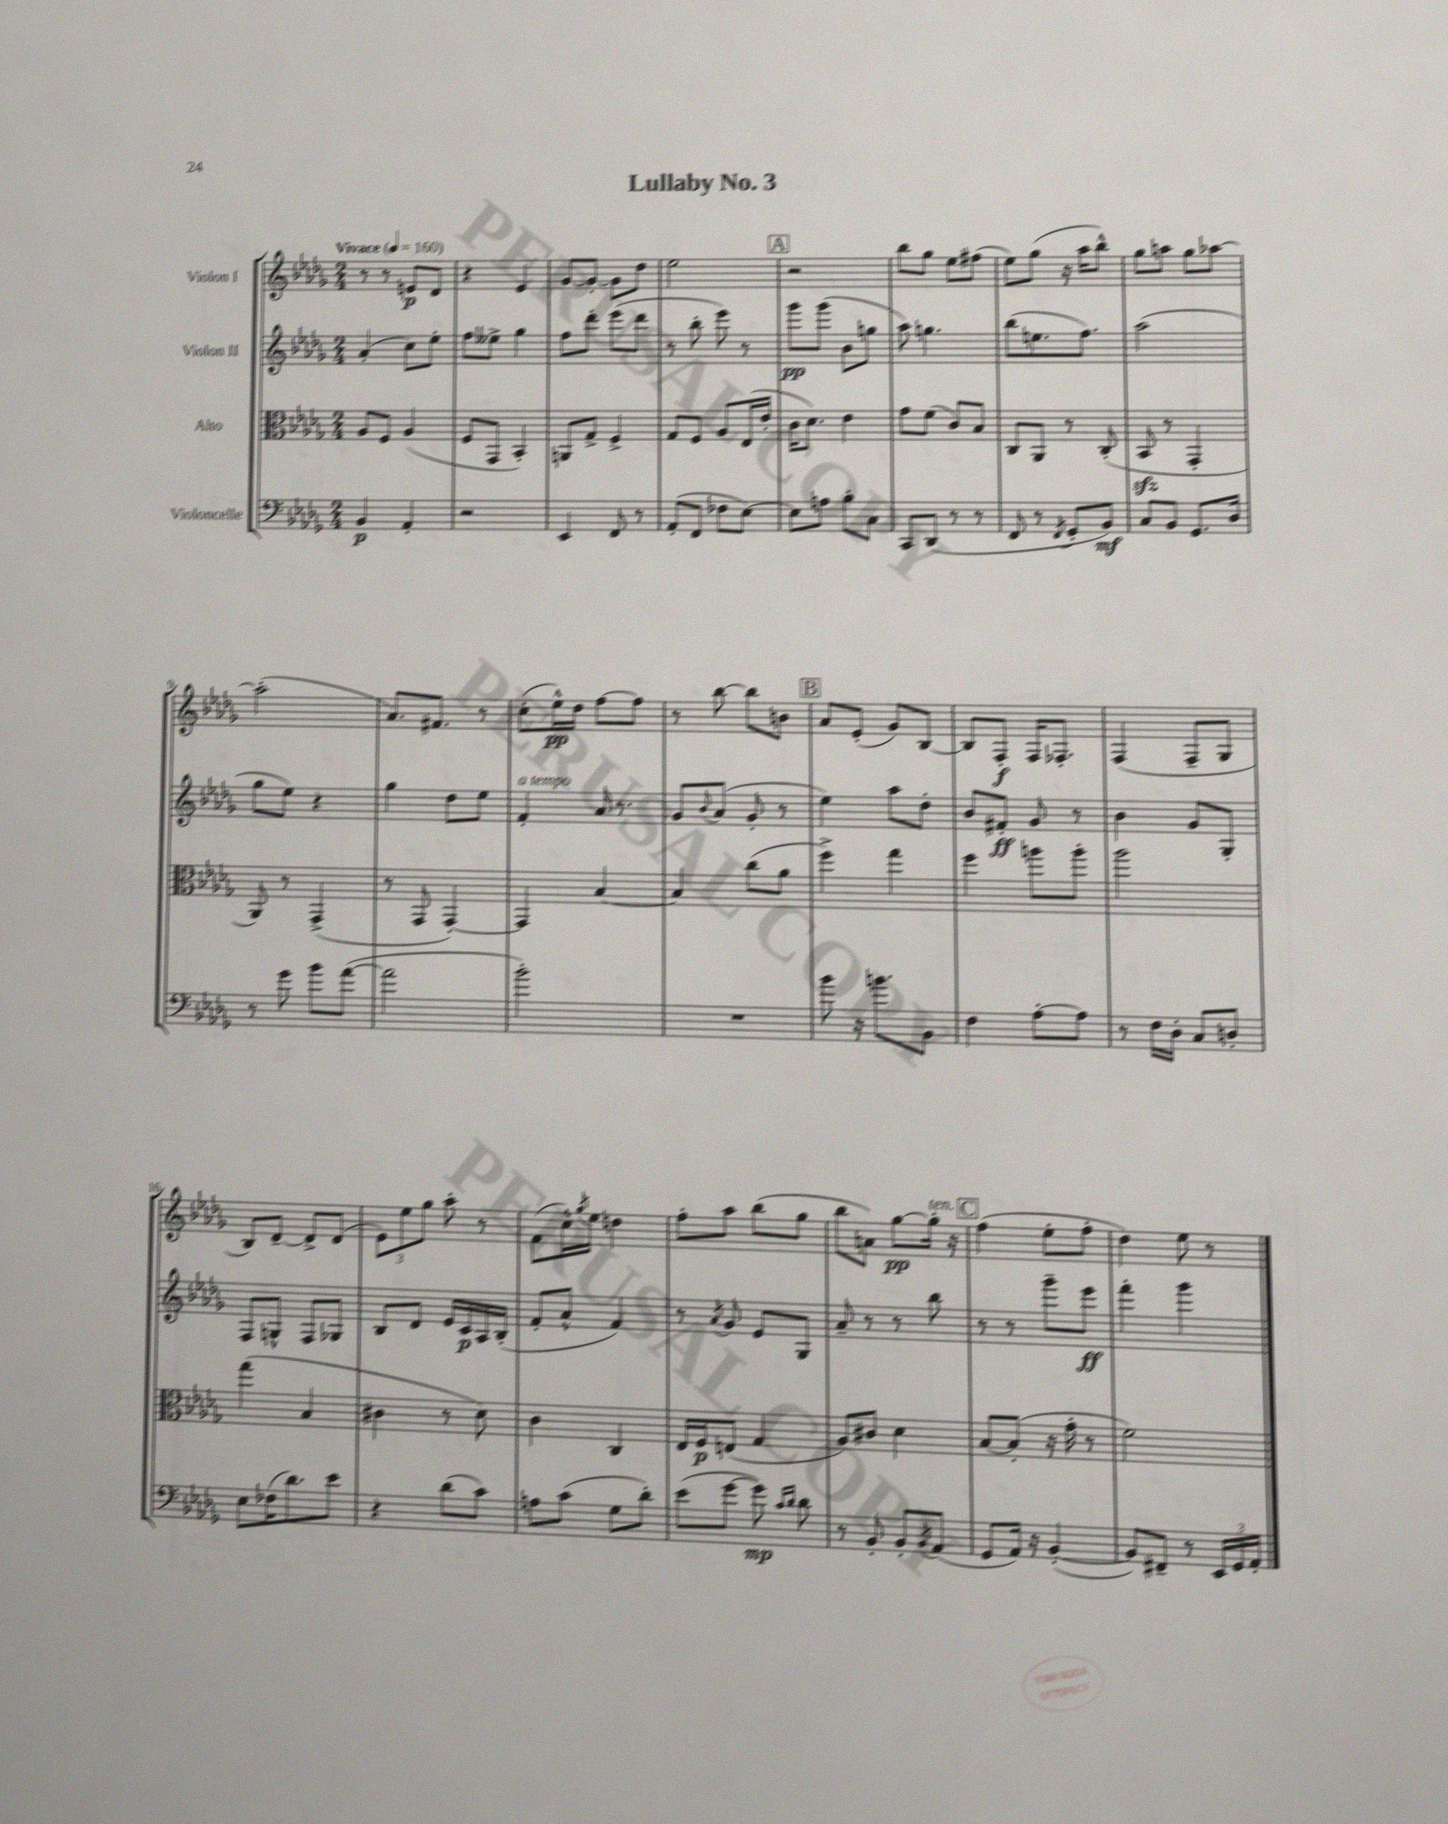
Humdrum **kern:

**kern	**kern	**kern	**kern
*staff4	*staff3	*staff2	*staff1
*clefF4	*clefC3	*clefG2	*clefG2
*k[b-e-a-d-g-]	*k[b-e-a-d-g-]	*k[b-e-a-d-g-]	*k[b-e-a-d-g-]
*M2/4	*M2/4	*M2/4	*M2/4
*MM160	*MM160	*MM160	*MM160
4BB-/	8A-/L	(4a-'/	8r
.	8F/J	.	8r
4AA-'/	(4A-/	8cc\L)	8e/L
.	.	8ee-'\J	8d-/J
=	=	=	=
2r	8F/L	8ff\L	4r
.	8GG-/J	8ee--^\J	.
.	4BB-'/)	4gg-\	4e-/
=	=	=	=
4EE-/	8AA/L	8ff\L	[8g-/L
.	8G-^/J	8ddd-'\J	8g-'/_J
8FF/	4F^/	(8eee-\L	8g-\]L
8r	.	8ddd-\J	8dd-\J
=	=	=	=
(8AA-'/L	8G-/L	8r	2ee-\
8FF/J	8F/J	8bb-'\	.
8F-\L	8A-/L	8eee-\)	.
[8E-\J)	(16E-/L	8r	.
.	16e-'/JJ	.	.
=	=	=	=
8E-\]L	16c\LK	8ggg-\L	2r
.	8.d-\J)	.	.
8A\J	.	(8ggg-\J	.
8B-'\L	4e-\	8b-\L	.
8C\J	.	8gg\J	.
=	=	=	=
8CC/L	8g-\L	8aa-\)	8bb-\L
(8DD-/J	(8f\J	4.gg\	8gg-\J
8r	8c/L)	.	8ee-\L
8r	8B-/J	.	(8ff#\J
=	=	=	=
8FF/	8C/L	(8bb-\L	8ee-\L)
8r	8AA-/J	8.ee\	(8gg-\J
8qFF/	.	.	.
8GG-'/L	8r	.	16r
.	.	8.ff\J)	16aa-\LK
8BB-/J)	(8C'/	.	8bb-^^\J)
=	=	=	=
8C/L	8BB-/	(2aa-\	8gg-\L
8BB-/J	8r	.	8aa\J
8.GG-/L	4GG-'/	.	8gg-\L
.	.	.	[8aa-\J
16D-/Jk	.	.	.
=	=	=	=
8r	8AA-/)	8gg-\L	(2aa-'\]
8g-\	8r	8ee-\J)	.
8b-\L	(4GG-^/	4r	.
([8a-\J	.	.	.
=	=	=	=
2a-\]	8r	4gg-\	8.a-/L)
.	8GG-/	.	.
.	.	.	8.f#/J
.	[4GG-'/)	8dd-\L	.
.	.	8ee-\J	8r
=	=	=	=
2b-'\)	4GG-/]	4f'/	(8cc'\L
.	.	.	16ee-^^\L)
.	.	.	16dd-\JJ
.	[4B-/	16a-/	[8ff\L
.	.	8.r	.
.	.	.	8ff\]J
=	=	=	=
2r	4B-/]	8g-/L	8r
.	.	8qqb-/	.
.	.	(8a-/J	[8bb-\
.	(8cc\L	8g-'/	8bb-\]L
.	8a-\J	8r	8b\J
=	=	=	=
8b-\	4ff^\)	4ee-\)	8a-/L
16r	.	.	(8e-'/J
8.b\L	.	.	.
.	4gg-\	8aa-\L	8g-/L)
8BB-\J	.	8dd-'\J	[8B-/J
=	=	=	=
4F\	4ff\	8b-/L	8B-/]L
.	.	8f#'/J	8F'/J
[8A-'\L	8aa\L	8g-/	16F/LK
.	.	.	8.F-'/J
8A-\]J	8aa'\J	8r	.
=	=	=	=
8r	2aa-\	4b-\	(4F/
16F\LL	.	.	.
16D-'\JJ	.	.	.
8C/L	.	8g-/L	8F~/L
8D'/J	.	8G-'/J	8G-/J
=	=	=	=
8E-\L	(4gg-\	8F/L	8B-/L)
(16F-\K	.	8G^^/J	[8d-~/J
8.d-\)	.	.	.
.	4B-/	8F/L	8d-^/]L
8e-\J	.	8G-/J	(8d-/J
=	=	=	=
4r	4c#\	8B-/L	12e-\L)
.	.	.	12ee-\
.	.	8d-/J	.
.	.	.	12gg-\J
(8d-\L	8r	16e-/LL	8aa-'\
.	.	16c/	.
8c\J)	8d-\)	16A-/	8r
.	.	(16B-'/JJ	.
=	=	=	=
8A\L	4c\	8f'/L	(8f\L
(8c\J	.	8a-^^/J	16cc^^\L)
.	.	.	8qgg-/
.	.	.	16ee-\JJ
8G-\L	4C/	4f/)	4dd\
8d-'\J)	.	.	.
=	=	=	=
(8e-\L	16E-/LL	8r	8ff'\L
.	16F/J	.	.
.	.	8qa-/	.
[8g-\J	(8E/J	8g-/	8aa-\J
8g-\])	4G-/	8e-/L	(8bb-\L
16qqc/LL	.	.	.
16qqd-/JJ	.	.	.
8d-\	.	8G-/J	8gg-\J
=	=	=	=
8r	8A-/L)	8a-~/	8bb-\L
8BB-'/	8c#/J	8r	8a\J)
8BB-'/L	4d-\	8r	[8gg-\L
8qBB-/	.	.	.
(8AA-/J	.	8bb-\	16gg-'\]Jk
.	.	.	16r
=	=	=	=
8GG-/L	[8B-/L	8r	(4ff\
16AA-/Jk)	(8B-'/]J	8r	.
16r	.	.	.
([4BB-'/	16r	8ggg-~\L	8ee-'\L
.	16g-'\	.	.
.	8r	8eee-\J	8ff'\J
=	=	=	=
8BB-/]L)	2f\)	4fff'\	4dd-\)
8FF#~/J	.	.	.
8r	.	4ggg-\	8ee-\
24EE-/LL	.	.	8r
24GG-/	.	.	.
24AA-'/JJ	.	.	.
==	==	==	==
*-	*-	*-	*-
